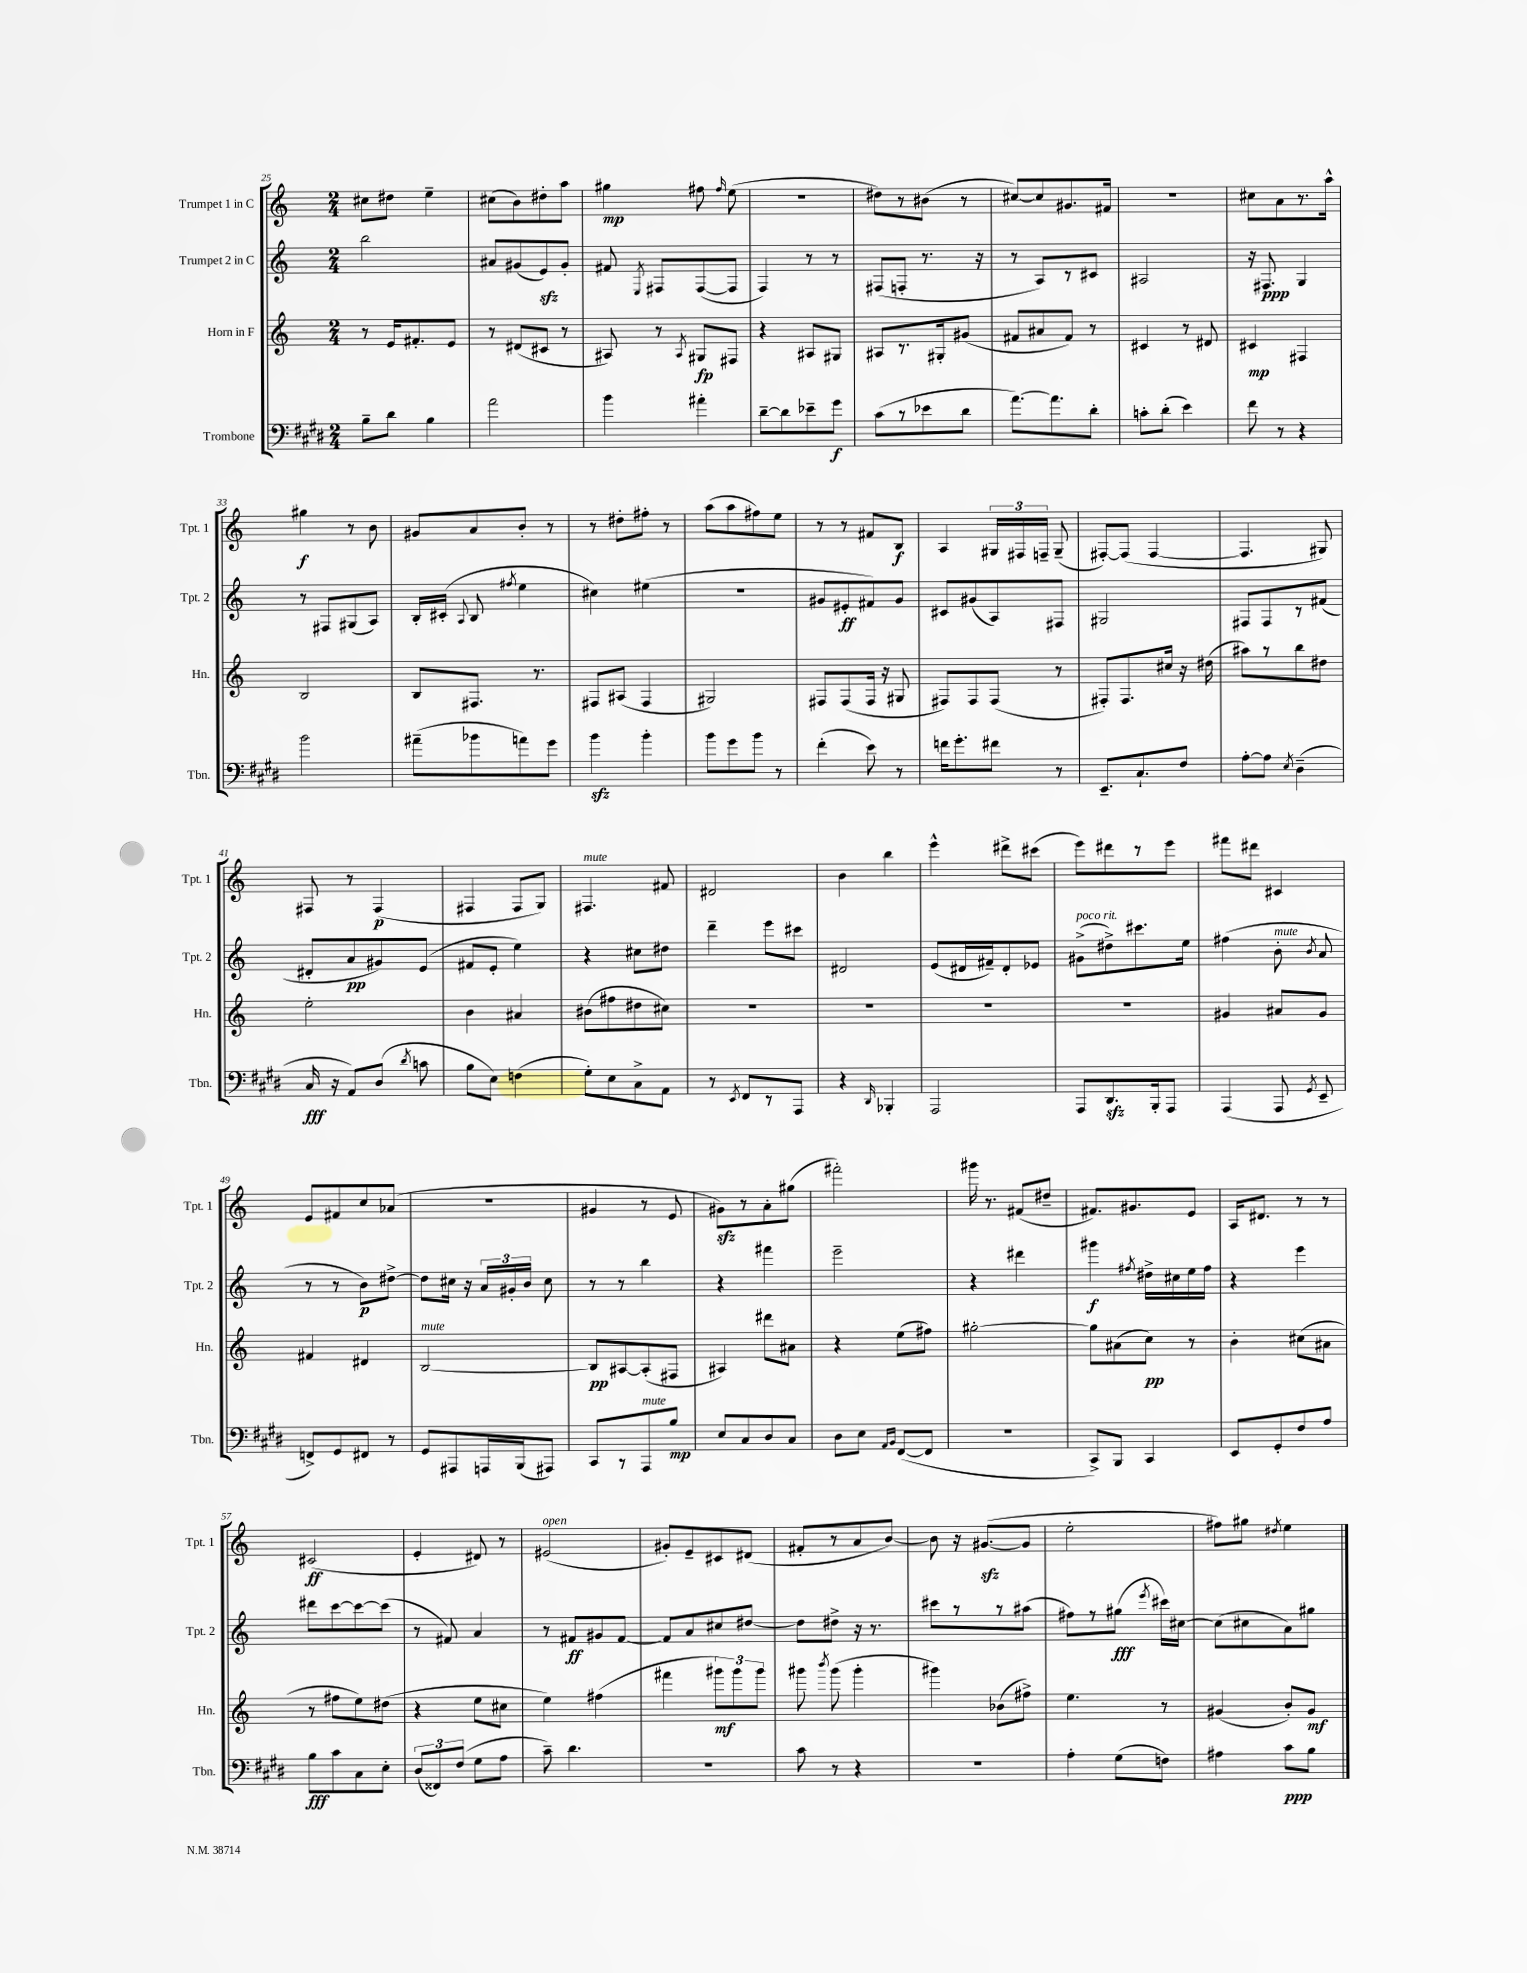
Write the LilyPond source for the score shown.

<<
\new StaffGroup <<
\new Staff = "s0" \with { instrumentName = "Trumpet 1 in C" shortInstrumentName = "Tpt. 1" } {
    \clef treble \key c \major \numericTimeSignature \time 2/4
    \autoBeamOff cis''8[ dis''8] e''4-- |
    cis''8[( b'8) dis''8-. a''8] |
    gis''4\mp fis''8 \grace { fis''16 } e''8( |
    r2 |
    dis''8[) r8 bis'8]( r8 |
    cis''8[~) cis''8 gis'8. fis'16] |
    R2 |
    cis''8[ a'8 r8. a''16]-^ |
    gis''4\f r8 b'8 |
    gis'8[ a'8 b'8]-. r8 |
    r8 dis''8[-. fis''8]-. r8 |
    a''8[( a''8 fis''8) e''8] |
    r8 r8 fis'8[ b8]\f |
    a4 \tuplet 3/2 { gis16[ fis16 f16]-- } gis8--( |
    fis8[~-.) fis8]( fis4~ |
    fis4. gis8) |
    fis8 r8 fis4\p( |
    fis4 fis8[ g8]) |
    fis4.^\markup { \italic "mute" } fis'8 |
    dis'2 |
    b'4 b''4 |
    e'''4-^ dis'''8[-> cis'''8]( |
    e'''8[) dis'''8 r8 e'''8] |
    fis'''8[ dis'''8] cis'4 |
    e'8[ fis'8 c''8 aes'8]( |
    R2 |
    gis'4 r8 e'8 |
    gis'8[\sfz) r8 a'8-. gis''8]( |
    fis'''2-.) |
    gis'''16 r8. fis'8[( dis''8]-- |
    fis'8.[) gis'8. e'8] |
    a16[ dis'8.] r8 r8 |
    cis'2\ff( |
    e'4-. dis'8) r8 |
    eis'2^\markup { \italic "open" }( |
    gis'8[-.) e'8-- cis'8 dis'8]( |
    fis'8[-. r8 a'8 b'8]~) |
    b'8 r16 gis'8.[~\sfz( gis'8] |
    e''2-. |
    fis''8[) gis''8] \acciaccatura { dis''8 } e''4 \bar "|." |
}
\new Staff = "s1" \with { instrumentName = "Trumpet 2 in C" shortInstrumentName = "Tpt. 2" } {
    \clef treble \key c \major \numericTimeSignature \time 2/4
    \autoBeamOff b''2 |
    ais'8[ gis'8( e'8\sfz) gis'8]-. |
    fis'8 \acciaccatura { e8 } fis8[ fis8~( fis8] |
    f4) r8 r8 |
    fis8[( f8]-. r8. r16 |
    r8 a8[) r8 cis'8] |
    ais2 |
    r16 fis8.\ppp g4 |
    r8 fis8[ gis8( a8]) |
    b16[-. cis'16]-.( \appoggiatura { a8 } b8 \acciaccatura { fis''8 } e''4 |
    cis''4) eis''4( |
    r2 |
    gis'8[ eis'8-.\ff fis'8) gis'8] |
    cis'8[ gis'8( a8) fis8] |
    gis2 |
    fis8[ fis8 r8 fis'8]( |
    dis'8[-. a'8\pp gis'8) e'8]( |
    fis'8[ e'8]-. e''4) |
    r4 cis''8[ dis''8] |
    d'''4-- e'''8[ cis'''8] |
    dis'2 |
    e'8[( dis'16 fis'16--) dis'8-. ees'8] |
    gis'8[->^\markup { \italic "poco rit." }( dis''8->) cis'''8. e''16] |
    fis''4( b'8-.^\markup { \italic "mute" } \acciaccatura { b'8 } a'8 |
    r8 r8 b'8[\p) dis''8]~-> |
    dis''8[ cis''16] r16 \tuplet 3/2 { a'16[ gis'16-. b'16] } cis''8 |
    r8 r8 b''4 |
    r4 fis'''4 |
    e'''2-- |
    r4 dis'''4 |
    gis'''4\f \acciaccatura { fis''8 } dis''16[-> cis''16 e''16 fis''16] |
    r4 e'''4 |
    dis'''8[ c'''8~ c'''8~ c'''8]( |
    r8 fis'8) a'4 |
    r8 fis'8[\ff gis'8 fis'8]~ |
    fis'8[ a'8 cis''8 dis''8]~ |
    dis''8[ dis''8]-> r16 r8. |
    cis'''8[ r8 r8 ais''8]( |
    fis''8[) r8 gis''8]\fff( \acciaccatura { e'''8 } cis'''16[) cis''16]~ |
    cis''8[( cis''8 a'8) gis''8] \bar "|." |
}
\new Staff = "s2" \with { instrumentName = "Horn in F" shortInstrumentName = "Hn." } {
    \clef treble \key c \major \numericTimeSignature \time 2/4
    \autoBeamOff r8 e'16[ fis'8.-. e'8] |
    r8 dis'8[( cis'8] r8 |
    ais8) r8 \acciaccatura { ais8 } gis8[\fp fis8] |
    r4 ais8[ gis8] |
    ais8[ r8. gis16-. gis'8]( |
    fis'8[ ais'8 fis'8]) r8 |
    cis'4 r8 dis'8 |
    cis'4\mp fis4 |
    b2 |
    b8[ fis8.] r8. |
    fis8[ ais8]( fis4 |
    gis2) |
    fis8[ fis8( fis16] r16 gis8 |
    fis8[) fis8 fis8]( r8 |
    fis8[-.) fis8. cis''16] r16 dis''16( |
    ais''8[) r8 b''8 dis''8] |
    e''2-. |
    b'4 ais'4 |
    bis'8[( fis''8 dis''8 cis''8]) |
    R2 |
    R2 |
    R2 |
    R2 |
    gis'4 ais'8[ gis'8] |
    fis'4 dis'4 |
    b2~^\markup { \italic "mute" } |
    b8[\pp ais8~ ais8-.( fis8] |
    ais4) dis'''8[ ais'8] |
    r4 e''8[( fis''8]) |
    gis''2~-. |
    gis''8[ ais'8( c''8]\pp) r8 |
    b'4-. cis''8[( ais'8] |
    r8 fis''8[ e''8) dis''8]( |
    r4 e''8[ cis''8] |
    e''4) fis''4( |
    fis'''4 \tuplet 3/2 { gis'''8[\mf) gis'''8 gis'''8] } |
    gis'''8 \acciaccatura { b'''8 } gis'''8( gis'''4-. |
    gis'''4) bes'8[( fis''8]->) |
    e''4. r8 |
    gis'4( b'8[-.) gis'8]\mf \bar "|." |
}
\new Staff = "s3" \with { instrumentName = "Trombone" shortInstrumentName = "Tbn." } {
    \clef bass \key e \major \numericTimeSignature \time 2/4
    \autoBeamOff b8[-- dis'8] b4 |
    a'2 |
    b'4 ais'4-. |
    dis'8[~-- dis'8 ees'8-- gis'8]\f |
    cis'8[( r8 ees'8 dis'8] |
    a'8.[~) a'8. dis'8]-. |
    c'8[-. dis'8]-.( e'4) |
    fis'8 r8 r4 |
    b'2 |
    ais'8[--( bes'8 a'8) gis'8] |
    b'4\sfz b'4-. |
    b'8[ gis'8 b'8] r8 |
    fis'4-.( e'8) r8 |
    f'16[ gis'8.-. fis'8] r8 |
    e,8.[-- cis8.-! fis8] |
    a8[~-. a8] \acciaccatura { e8 } dis4--( |
    cis16\fff r16 a,8[) dis8]( \acciaccatura { dis'8 } c'8 |
    b8[ e8]) f4( |
    gis8[-.) e8 cis8-> a,8] |
    r8 \acciaccatura { e,8 } fis,8[ r8 a,,8] |
    r4 \grace { dis,16 } bes,,4-. |
    a,,2 |
    a,,8[ dis,8.\sfz b,,16-. a,,8] |
    a,,4( a,,8 \acciaccatura { gis,8 } e,8-- |
    f,8[->) gis,8 fis,8] r8 |
    gis,8[ ais,,8 a,,16 b,,16( ais,,8]) |
    cis,8[ r8 a,,8^\markup { \italic "mute" } b8]\mp |
    e8[ cis8 dis8 cis8] |
    dis8[ e8] \grace { a,16[ b,16] } fis,8[~( fis,8] |
    R2 |
    cis,8[->) b,,8] cis,4 |
    e,8[ gis,8-. fis8 a8] |
    b8[\fff cis'8 cis8 e8]-. |
    \tuplet 3/2 { dis8[( fisis,8) fis8]( } gis8[ a8] |
    cis'8--) dis'4. |
    R2 |
    cis'8 r8 r4 |
    R2 |
    a4-. gis8[( f8]) |
    ais4 cis'8[\ppp b8] \bar "|." |
}
>>
>>
\layout { \context { \Score currentBarNumber = #25 } }
